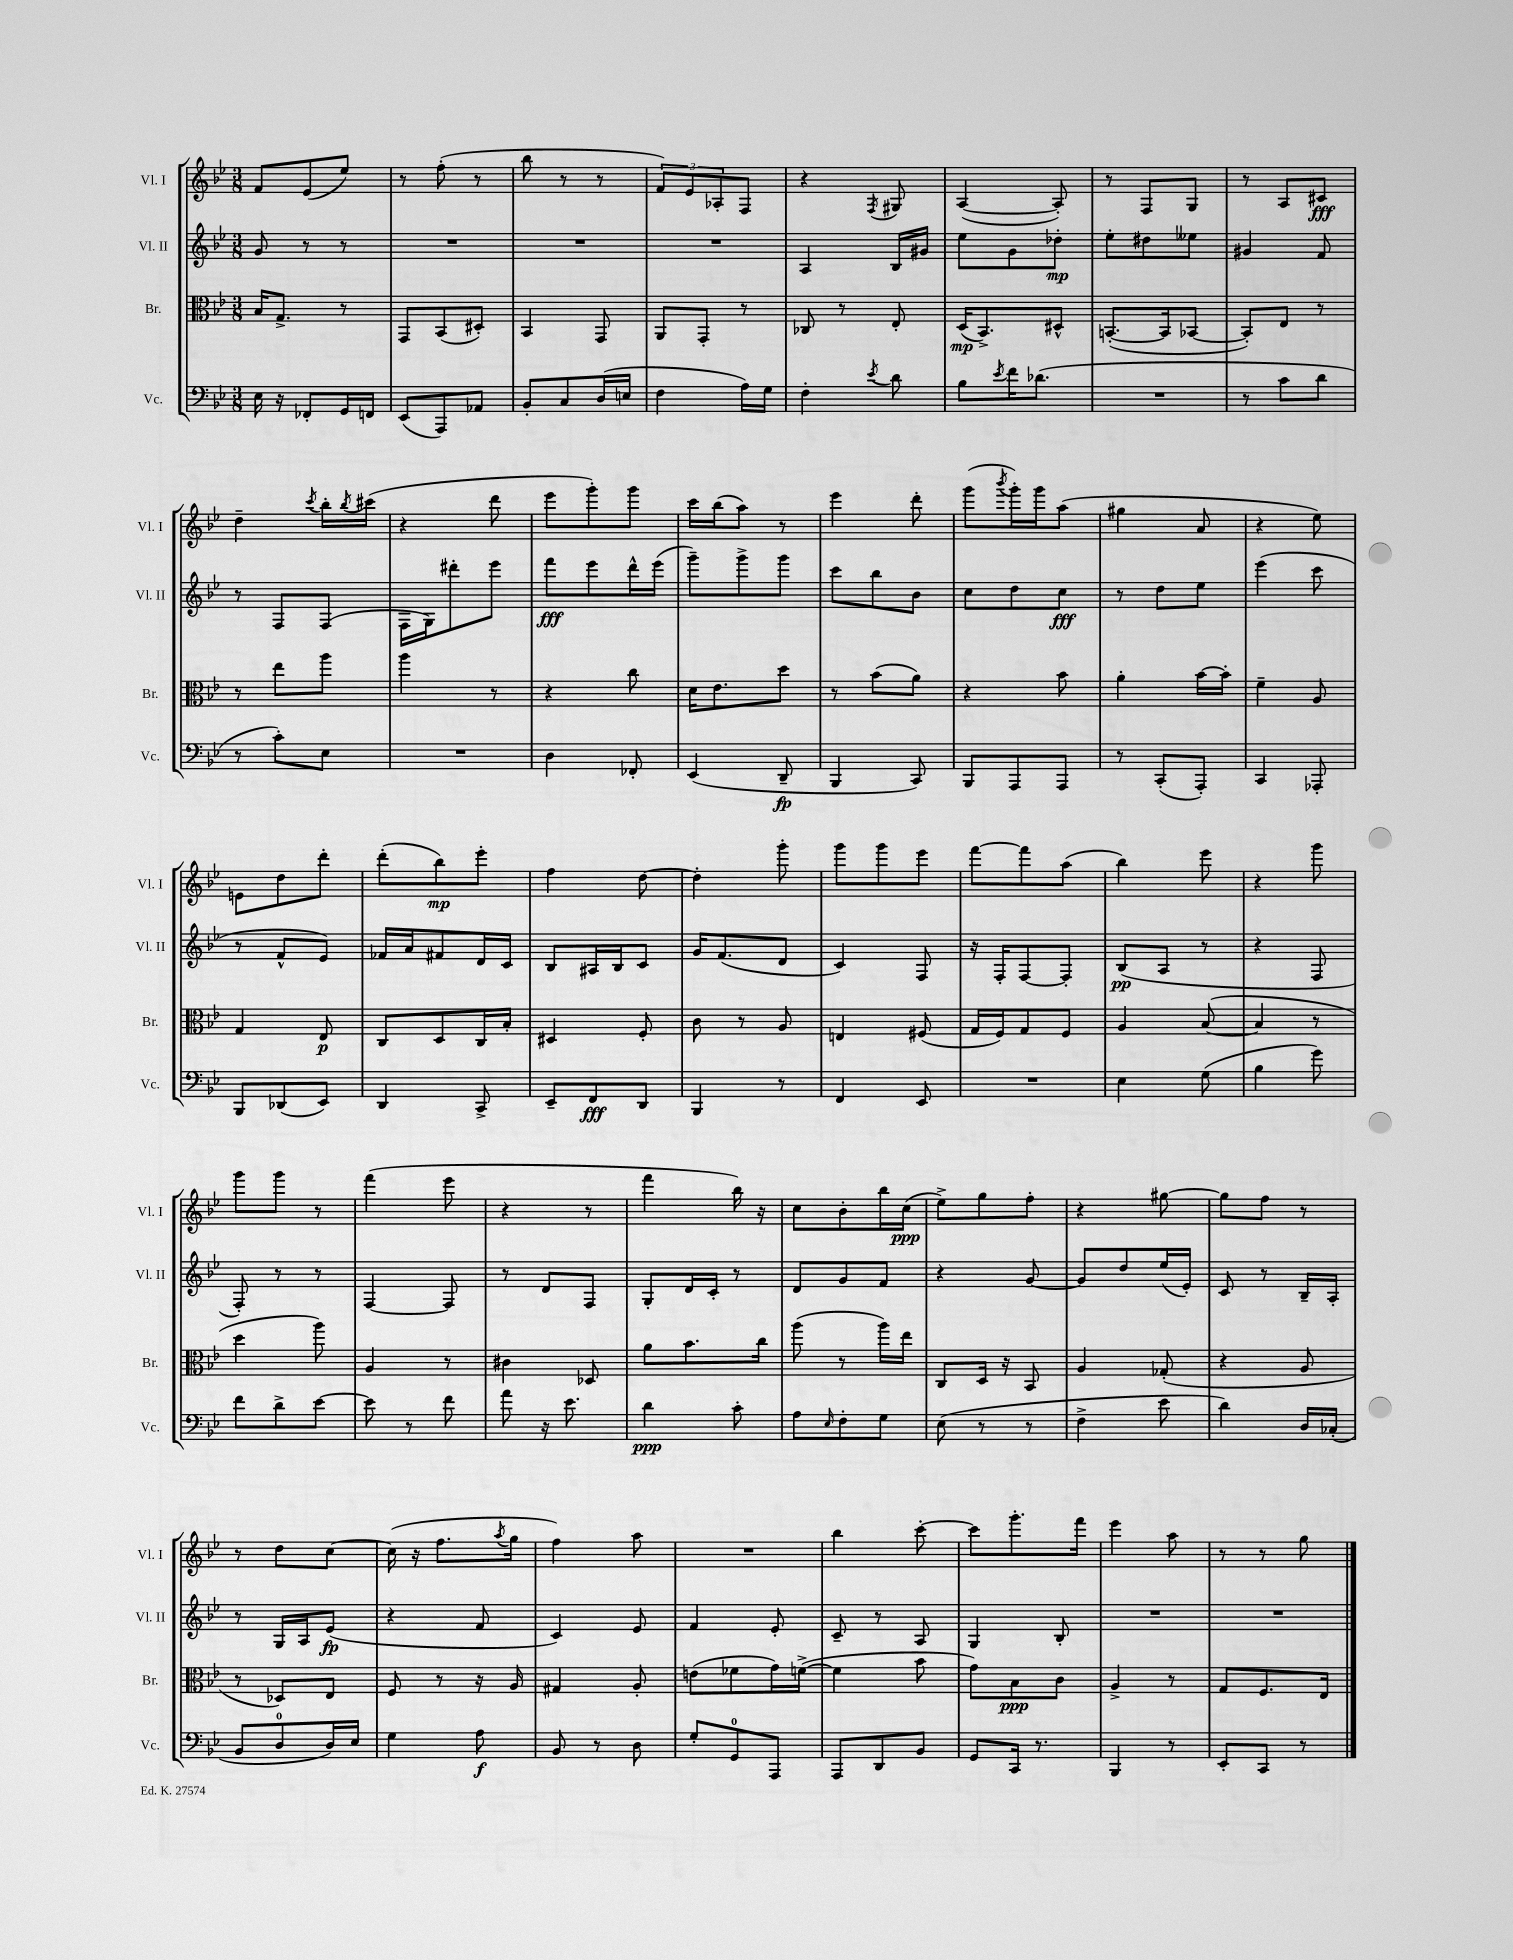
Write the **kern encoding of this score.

**kern	**kern	**kern	**kern
*staff4	*staff3	*staff2	*staff1
*clefF4	*clefC3	*clefG2	*clefG2
*k[b-e-]	*k[b-e-]	*k[b-e-]	*k[b-e-]
*M3/8	*M3/8	*M3/8	*M3/8
16E-\	16B-/LK	8g/	8f/L
16r	8.G^/J	.	.
8FF-'/L	.	8r	(8e-/
16GG/L	8r	8r	8ee-/J)
16FF/JJ	.	.	.
=	=	=	=
(8EE-/L	8GG/L	4.r	8r
8AAA/)	(8BB-/	.	(8ff'\
8AA-/J	8D#'/J)	.	8r
=	=	=	=
8BB-'/L	4BB-/	4.r	8bb-\
8C/	.	.	8r
(16D/L	8GG/	.	8r
16E/JJ	.	.	.
=	=	=	=
4F\	8AA/L	4.r	12f/L)
.	.	.	12e-/
.	8GG'/J	.	.
.	.	.	12A-'/
16A\LL)	8r	.	8F/J
16G\JJ	.	.	.
=	=	=	=
4F'\	8C-/	4A/	4r
.	8r	.	.
8qe-/	.	.	8qF/
8d\	8E-'/	16B-/LL	8G#/
.	.	16g#/JJ	.
=	=	=	=
8B-\L	(16D/LK	8ee-\L	([4A/
.	8.BB-^/)	.	.
8qe-/	.	.	.
16f\K	.	8g\	.
(8.d-\J	.	.	.
.	8D#^^/J	8dd-'\J	8A'/])
=	=	=	=
4.r	([8.BB'/L	8ee-'\L	8r
.	.	8dd#\	8F/L
.	16BB/]k	.	.
.	[8BB-/J	8ee--\J	8G/J
=	=	=	=
8r	8BB-'/]L)	4g#/	8r
8c\L	8E-/J	.	8A/L
8d\J	8r	8f/	8c#/J
=	=	=	=
8r	8r	8r	4dd~\
8c'\L)	8ee-\L	8F/L	.
.	.	.	8qccc/
8E-\J	8aa\J	(8F/J	16bb-'\LL
.	.	.	8qbb-/
.	.	.	(16ccc#\JJ
=	=	=	=
4.r	4aa\	16F\LL	4r
.	.	16G\J)	.
.	.	8ddd#'\	.
.	8r	8eee-\J	8ddd\
=	=	=	=
4D\	4r	8fff\L	8eee-\L
.	.	8eee-\	8ggg'\)
8FF-'/	8cc\	16ddd^^\L	8ggg\J
.	.	(16eee-\JJ	.
=	=	=	=
(4EE-/	16d\LK	8ggg~\L)	16ccc\LL
.	8.e-\	.	(16bb-\J
.	.	8ggg^\	8aa\J)
8DD~/	8dd\J	8ggg\J	8r
=	=	=	=
4BBB-/	8r	8ccc\L	4eee-\
.	(8b-\L	8bb-\	.
8CC/)	8a\J)	8b-\J	8ddd'\
=	=	=	=
8BBB-/L	4r	8cc\L	(8ggg\L
.	.	.	8qbbb-/
8AAA/	.	8dd\	16ggg'\L)
.	.	.	16ggg\J
8AAA/J	8b-\	8cc\J	(8aa\J
=	=	=	=
8r	4a'\	8r	4gg#\
(8CC'/L	.	8dd\L	.
8AAA'/J)	[16b-\LL	8ee-\J	8a/
.	16b-'\]JJ	.	.
=	=	=	=
4CC/	4f~\	(4eee-\	4r
8AAA-'/	8A/	8ccc\	8ee-\)
=	=	=	=
8BBB-/L	4G/	8r	8e\L
(8DD-/	.	8f^^/L	8dd\
8EE-/J)	8E-/	8e-/J)	8ddd'\J
=	=	=	=
4DD/	8C/L	16f-/LL	(8ddd'\L
.	.	16a/J	.
.	8D/	8f#/	8bb-\)
8CC^/	16C/L	16d/L	8eee-'\J
.	16B-'/JJ	16c/JJ	.
=	=	=	=
8EE-~/L	4D#/	8B-/L	4ff\
8FF/	.	16A#/L	.
.	.	16B-/J	.
8DD/J	8F'/	8c/J	[8dd\
=	=	=	=
4BBB-/	8c\	16g/LK	4dd'\]
.	.	(8.f/	.
.	8r	.	.
8r	8A/	8d/J	8ggg'\
=	=	=	=
4FF/	4E/	4c/)	8ggg\L
.	.	.	8ggg\
8EE-/	(8F#/	8F/	8eee-\J
=	=	=	=
4.r	16G/LL	16r	[8fff\L
.	16F/J)	16F'/LK	.
.	8G/	[8F/	8fff\]
.	8F/J	8F'/]J	(8aa\J
=	=	=	=
4E-\	4A/	(8B-/L	4bb-\)
.	.	8A/J	.
(8G\	([8B-/	8r	8eee-\
=	=	=	=
4B-\	4B-/]	4r	4r
8g\)	8r	8F/	8ggg\
=	=	=	=
8f\L	4dd\	8F'/)	8ggg\L
8d^\	.	8r	8ggg\J
[8e-\J	8aa\)	8r	8r
=	=	=	=
8e-\]	4A/	[4F/	(4fff\
8r	.	.	.
8f\	8r	8F/]	8eee-\
=	=	=	=
8a\	4c#\	8r	4r
16r	.	8d/L	.
8.e-\	.	.	.
.	8D-/	8F/J	8r
=	=	=	=
4d\	8a\L	8G'/L	4fff\
.	8.b-\	16d/L	.
.	.	16c'/JJ	.
8c'\	.	8r	16bb-\)
.	16cc\Jk	.	16r
=	=	=	=
8A\L	(8aa\	8d/L	8cc\L
16qqE-/	.	.	.
8F'\	8r	8g/	8b-'\
8G\J	16aa\LL)	8f/J	16bb-\L
.	16ee-\JJ	.	(16cc\JJ
=	=	=	=
(8E-\	8C/L	4r	8ee-^\L)
8r	16D/Jk	.	8gg\
.	16r	.	.
8r	8BB-/	[8g/	8ff'\J
=	=	=	=
4F^\	4A/	8g/]L	4r
.	.	8dd/	.
8e-\	(8G-'/	(16ee-/L	[8gg#\
.	.	16e-'/JJ)	.
=	=	=	=
4d\)	4r	8c/	8gg#\]L
.	.	8r	8ff\J
16D/LL	8A/	16B-~/LL	8r
(16C-'/JJ	.	16A'/JJ	.
=	=	=	=
8BB-/L	8r	8r	8r
8D/	8D-/L)	16G/LL	8dd\L
.	.	16A/J	.
16D/L)	8E-/J	(8e-/J	[8cc\J
16E-/JJ	.	.	.
=	=	=	=
4G\	8F/	4r	(16cc\]
.	.	.	16r
.	8r	.	8.ff\L
8A\	16r	8f/	.
.	.	.	8qaa/
.	16A/	.	16gg\Jk
=	=	=	=
8BB-/	4G#/	4c/)	4ff\)
8r	.	.	.
8D\	8A'/	8e-/	8aa\
=	=	=	=
8G'/L	(8e\L	4f/	4.r
8GG/	8f-\	.	.
8AAA/J	16g\L)	8e-'/	.
.	([16f^\JJ	.	.
=	=	=	=
8AAA/L	4f\]	8c~/	4bb-\
8DD/	.	8r	.
8BB-/J	8b-\	8A/	[8ccc'\
=	=	=	=
8GG/L	8g\L)	4G/	8ccc\]L
16CC/Jk	8B-\	.	8.ggg'\
8.r	.	.	.
.	8c\J	8B-'/	.
.	.	.	16fff\Jk
=	=	=	=
4BBB-/	4A^/	4.r	4eee-\
8r	8r	.	8aa\
=	=	=	=
8EE-'/L	8G/L	4.r	8r
8CC/J	8.F/	.	8r
8r	.	.	8gg\
.	16E-/Jk	.	.
==	==	==	==
*-	*-	*-	*-
